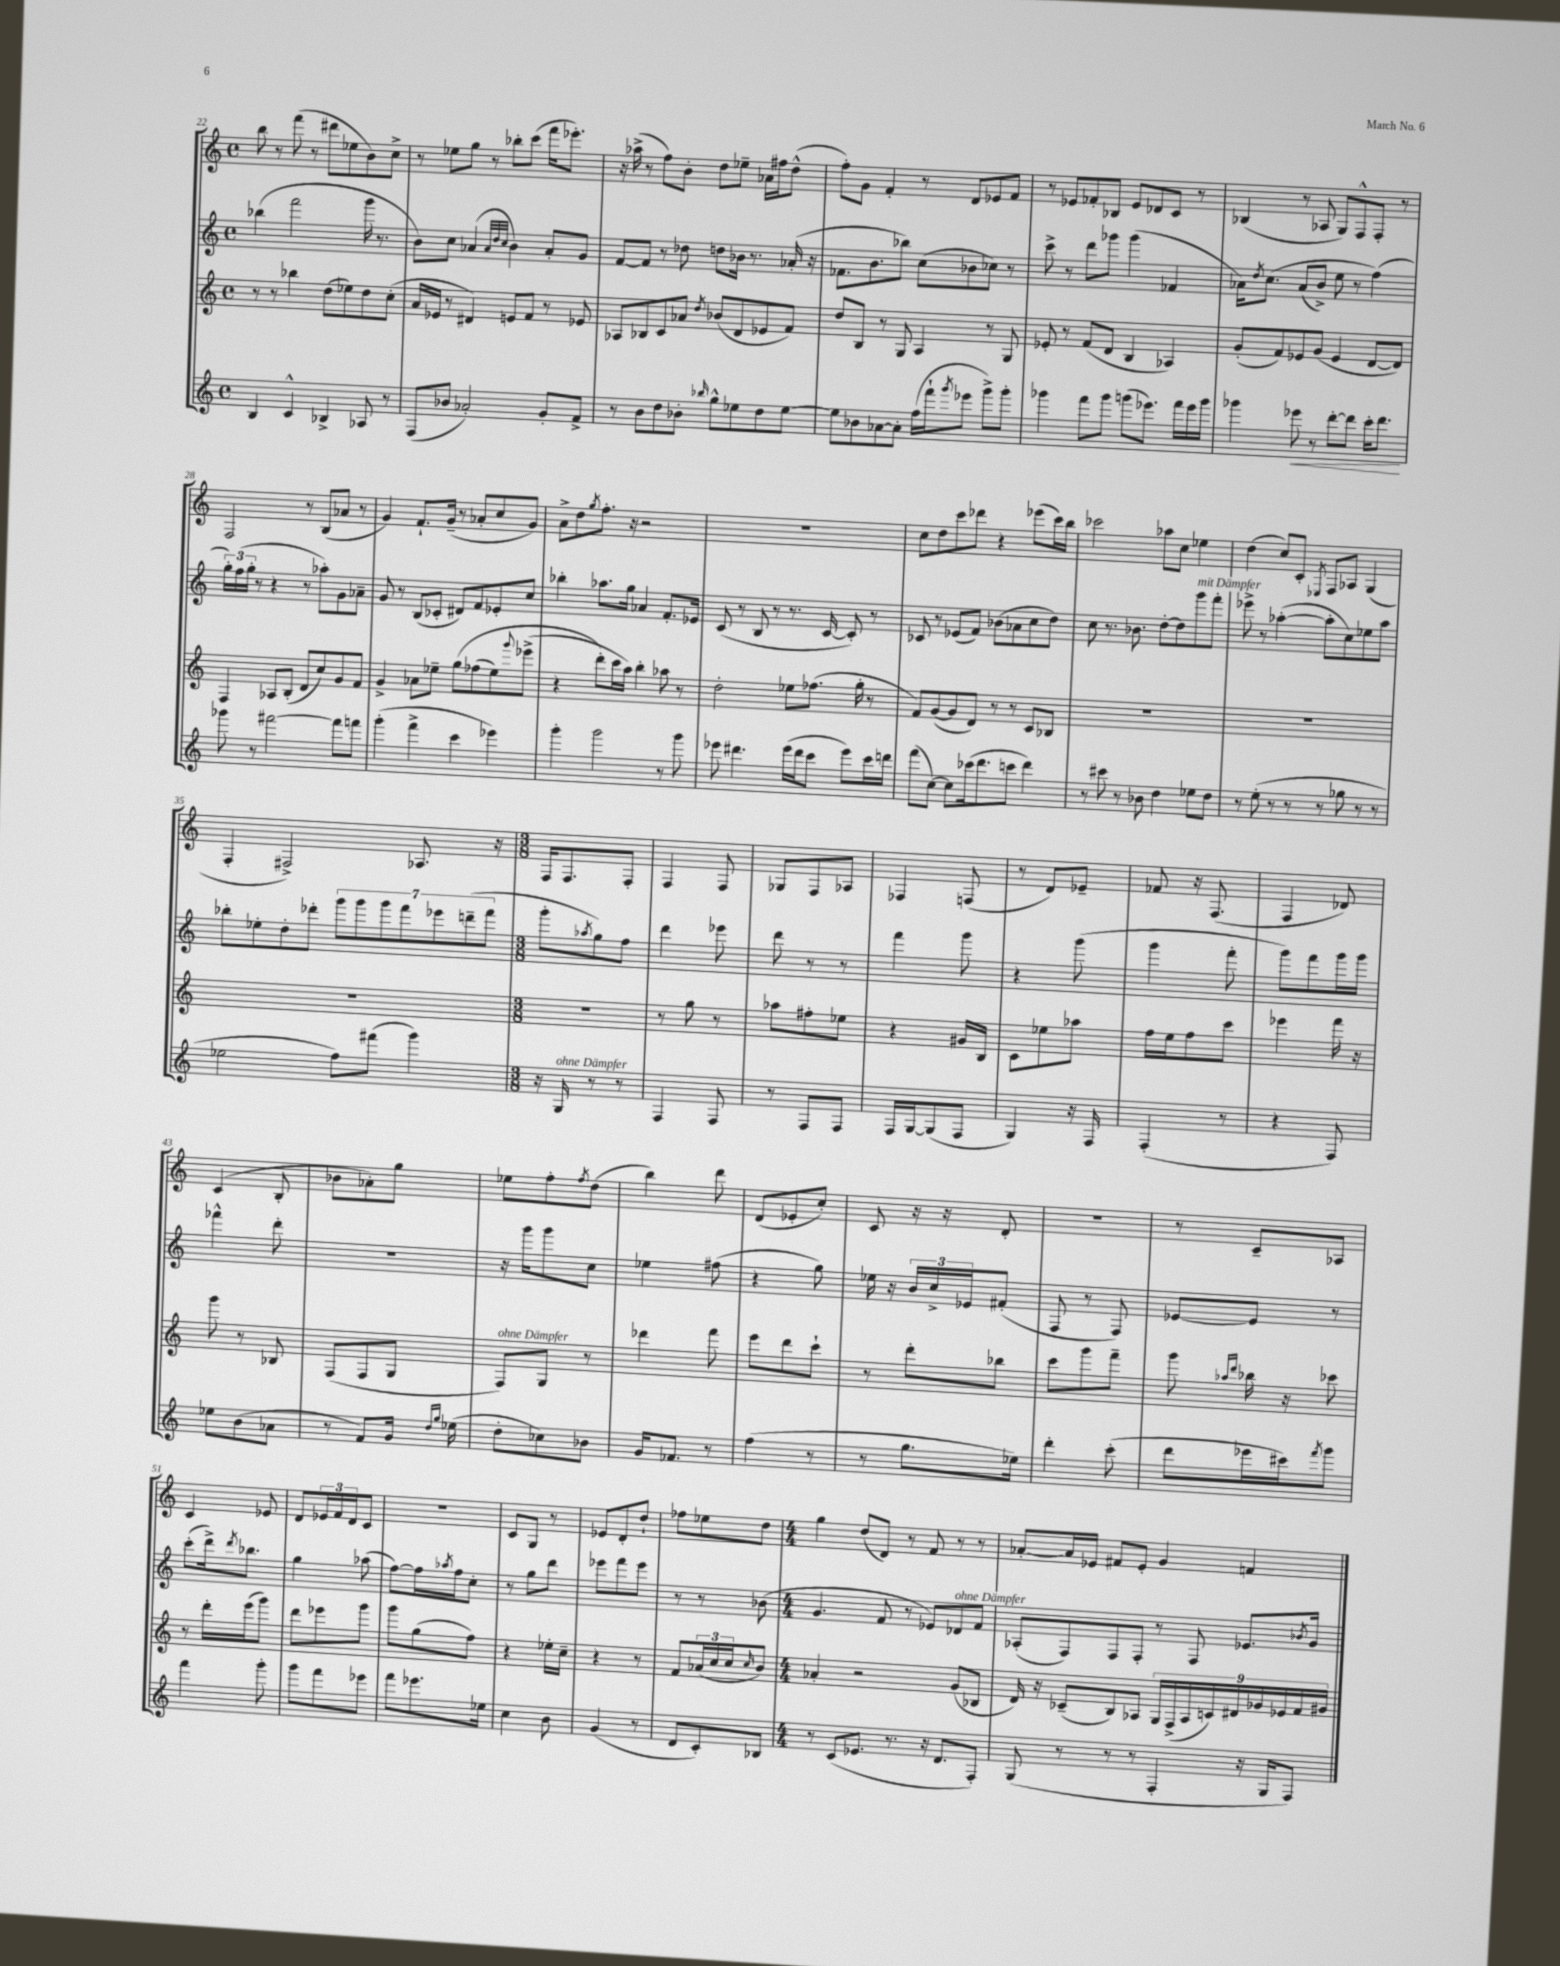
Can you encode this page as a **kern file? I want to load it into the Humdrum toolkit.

**kern	**kern	**kern	**kern
*staff4	*staff3	*staff2	*staff1
*clefG2	*clefG2	*clefG2	*clefG2
*k[]	*k[]	*k[]	*k[]
*M4/4	*M4/4	*M4/4	*M4/4
*met(c)	*met(c)	*met(c)	*met(c)
4B	8r	(4bb-	8bb
.	8r	.	8r
4c^^	4bb-	2fff	(8fff
.	.	.	8r
4B-^	(8dd	.	8ddd#
.	8ee-)	.	8ee-
8A-	8dd	16ggg	8b)
.	.	8.r	.
8r	(8cc'	.	8cc^
=	=	=	=
(8F	16a	8b)	8r
.	16e-	.	.
8b-	8r	8cc	8ee-
2a-')	4d#)	(4a-	8gg
.	.	.	8r
.	.	32qqa-	.
.	.	32qqdd	.
.	.	32qqcc	.
.	8e	4b)	8bb-'
.	8f	.	(8ccc
8g'	8r	8a-'	16fff
.	.	.	8.eee-')
8f^	8e-	8g	.
=	=	=	=
8r	8A-	[8f	16r
.	.	.	(16aa-^
8b	8B-	8f]	8r
8dd	8c	8r	8ff)
8b-'	8a-	8dd-	8b'
16qqbb-	8qdd	.	.
8gg^^	(8b-	8dd	8dd
8ee-	8d	16b-	8ee-~
.	.	8.r	.
8dd	8e-	.	16a-
.	.	.	16ff#
[8ee-	8f)	(16a-'	(8dd^^
.	.	16r	.
=	=	=	=
8ee-]	8dd	8.f-	8ff')
8b-	8B	.	8g
.	.	8.b	.
[8a-	8r	.	4f'
8a-']	8G	8bb-)	.
(16ff	4A	(8cc	8r
16fff`	.	.	.
8qggg	.	.	.
8eee-	.	8b-	8d
8ggg^)	8r	8cc-)	8e-
8ggg'	8G	8r	8f
=	=	=	=
4ggg-	8e-'	8ccc^	8r
.	8r	8r	8e-
8fff	(8f	8ddd	8f-'
8ggg-	8d	8ggg-	8B-
(8ggg	4B	(4ggg-	8e-
8.eee-)	.	.	8d-
.	4A-)	4f-	8c
16fff	.	.	.
16eee-	.	.	8r
16ggg	.	.	.
=	=	=	=
4ggg-	(8g'	16a-)	(4B-
.	.	8qdd	.
.	.	&(8.cc	.
.	8f)	.	.
8eee-	8e-	(8a-	8r
8r	(8g	8b^)	8A-
[8ddd'	4e-	8ee	8G)
8ddd]	.	8r	8F^^
16ccc'	[8d	(4ff&)	8F'
8.ddd	.	.	.
.	8d])	.	8r
=	=	=	=
8ggg-	4F	24gg')	2F
.	.	(24ff	.
.	.	24gg'	.
8r	.	8r	.
[2fff#	8A-	4r	.
.	(8B'	.	.
.	8d	8r	8r
.	8cc)	8aa-')	(8B
8fff#]	8g	8g	8a-
8fff	8f	8a-~	8r
=	=	=	=
(4ggg'	4g^	8g	4g)
.	.	8r	.
4fff^	8a-	(8B	8.f`
.	8ee-~	8c-'	.
.	.	.	(16g~
4ccc	&(8gg	8d#)	8r
.	(8ff-	8f	8a-'
4eee-)	8ee-)	8e-'	8cc
.	8qqggg	.	.
.	(8eee-^	8cc	8g)
=	=	=	=
4ggg'	4r	4bb-'	8a^
.	.	.	8dd
.	.	.	8qgg
2ggg	8ddd'&)	8.aa-	8.ff'
.	16ccc	.	.
.	16aa)	16gg	16r
.	4bb'	4a-	2r
8r	8aa-	8.f'	.
8ggg	8r	.	.
.	.	16e-	.
=	=	=	=
8eee-	2dd'	(8c	1r
4.ddd#	.	8r	.
.	.	8B	.
.	.	8r	.
(16eee-	8ee-	8.r	.
16ddd#	.	.	.
8ccc	(8.ff-	.	.
.	.	[16c	.
8eee-)	.	8c'])	.
.	16gg'	.	.
16ccc	8r	8r	.
16ddd	.	.	.
=	=	=	=
(8fff	8f)	8c-	8cc
[8cc)	([8g	8r	8dd
8cc]	8g]	(8e-	8ccc
(16ccc-	8d)	8f)	8ddd-
8.ddd	.	.	.
.	8r	(8b-	4r
8ccc	8r	8a-	.
4ddd)	8c	8cc	(8eee-
.	8B-	8dd)	16ccc)
.	.	.	16bb
=	=	=	=
8r	1r	8cc	2ccc-
8ccc#	.	8.r	.
8r	.	.	.
.	.	8.b-	.
8b-	.	.	.
4dd	.	[8dd'	8aa-
.	.	8dd]	8cc
8ee-	.	8ggg	4ee-
8dd	.	8fff'	.
=	=	=	=
8r	1r	8eee-^	(4dd
(8ee'	.	8r	.
8r	.	([4aa-'	8cc)
8r	.	.	8c'
.	.	.	8qE-
8r	.	8aa-']	8F
8gg-	.	8cc)	8A-
8r	.	8ee-	(4G
8r	.	8aa-	.
=	=	=	=
2ee-	1r	8bb-'	4F'
.	.	8ee-'	.
.	.	8dd'	2F#^)
.	.	8ddd-'	.
8ff)	.	14ggg	.
.	.	14ggg	.
(8fff#	.	.	.
.	.	14ggg	.
.	.	14fff	.
4ggg)	.	.	8.A-
.	.	14eee-	.
.	.	(14ddd~	.
.	.	14fff	.
.	.	.	16r
=	=	=	=
*M3/8	*M3/8	*M3/8	*M3/8
16r	4.r	8ggg'	16F
16G	.	.	8.F
.	.	8qaa-	.
8r	.	8gg)	.
8r	.	8ff	8F'
=	=	=	=
4F	8r	4ddd	4F
.	8gg	.	.
8F	8r	8eee-	8F
=	=	=	=
8r	8aa-	8ddd	8G-
8F	8ff#'	8r	8F
8F	8ee-	8r	8A-
=	=	=	=
16F	4r	4fff	4F-
[16G	.	.	.
(8G]	.	.	.
8F	16g#	8ggg	(8F
.	16B	.	.
=	=	=	=
4G)	8c	4r	8r
.	8ee-	.	8d)
16r	8aa-	(8ggg	8e-~
16F	.	.	.
=	=	=	=
(4F'	16ff	4ggg	8f-
.	16ee	.	.
.	8ff	.	16r
.	.	.	(8.F
8r	8ccc	8fff'	.
=	=	=	=
4r	4eee-	8ggg)	4F
.	.	8fff	.
8F)	16fff	16ggg	8d-)
.	16r	16ggg	.
=	=	=	=
8ee-	8ggg	4fff-^^	(4c
(8b	8r	.	.
8a-	8B-	8ddd'	8B'
=	=	=	=
8r	(8F	4.r	8b-
8f)	8F	.	8a-')
16g	8G	.	8gg
16qqdd	.	.	.
16qqgg	.	.	.
(16ee-	.	.	.
=	=	=	=
8dd'	8F)	16r	8ee-
.	.	16ggg	.
8cc-)	8G	8ggg	8ff'
.	.	.	8qff
8b-	8r	8cc	(8dd
=	=	=	=
16g	4ddd-	4ee-	4bb)
8.f-	.	.	.
8r	8fff	(8ff#	8ddd
=	=	=	=
(4ff	8eee	4r	(8d
.	8ddd	.	8e-'
8r	8ccc`	8gg)	8cc')
=	=	=	=
8r	8r	16ee-	8c
.	.	16r	.
8.gg	8ddd'	24b	16r
.	.	24cc^	.
.	.	.	16r
.	.	24e-	.
.	8bb-	(8f#'	8d'
16ee-)	.	.	.
=	=	=	=
4ddd'	8ccc	8F	4.r
.	8ggg	8r	.
(8ccc'	8fff~	8F)	.
=	=	=	=
8ddd	8ggg	[8e-	8r
.	16qqaa-	.	.
.	16qqddd	.	.
16eee-	16bb-	8e-]	8c~
16ccc#)	16r	.	.
8qfff	.	.	.
8ggg	8ccc-	8r	8A-
=	=	=	=
4fff	8r	(8ccc'	4c
.	16ddd'	16ddd^)	.
.	.	8qddd	.
.	(16eee	8.bb-	.
8ggg'	8ggg)	.	8e-
=	=	=	=
8ggg	8ddd	4gg	8d
8fff	8eee-	.	24e-
.	.	.	24f
.	.	.	24d
8eee-	8ggg	(8aa-	8c
=	=	=	=
8fff	8ggg	[8ff)	4.r
8.eee-	(8gg	16ff]	.
.	.	8qaa-	.
.	.	16ff	.
.	8ff)	8cc'	.
16ee-	.	.	.
=	=	=	=
4cc	4r	8r	8c
.	.	8gg	8G
8b	16ee-'	8ddd	8r
.	16cc~	.	.
=	=	=	=
(4g	4r	8eee-	8e-
.	.	8fff	8d'
8r	8r	8eee-	8dd`
=	=	=	=
8d	8f	8r	8ff-
8c')	(24a-	8r	8ee-
.	24cc	.	.
.	24cc	.	.
.	16qqcc	.	.
8B-	8b)	(8b-	8dd
=	=	=	=
*M4/4	*M4/4	*M4/4	*M4/4
8r	4a-'	4.g	4gg
(8c	.	.	.
8.e-	2r	.	(8dd
.	.	8f	8d)
8.r	.	.	.
.	.	8r	8r
16r	.	8e-)	8f
8.d	.	.	.
.	(8g	8d-	8r
8F')	8B-	8f	8r
=	=	=	=
(8G	16d)	(8A-'	[8a-'
.	16r	.	.
8r	(8c-~	8F)	16a-]
.	.	.	16e-
8r	8B)	8F	8f#
8r	8A-	8F'	8e-'
4F'	18G	8r	4g
.	(18F^	.	.
.	18A-	.	.
.	.	8F	.
.	18c)	.	.
.	18d#	.	.
16r	.	8.e-	4f
.	18g-	.	.
16G	.	.	.
.	18e-	.	.
8F)	.	.	.
.	18f	.	.
.	.	8qb-	.
.	.	16g	.
.	18g#	.	.
==	==	==	==
*-	*-	*-	*-
